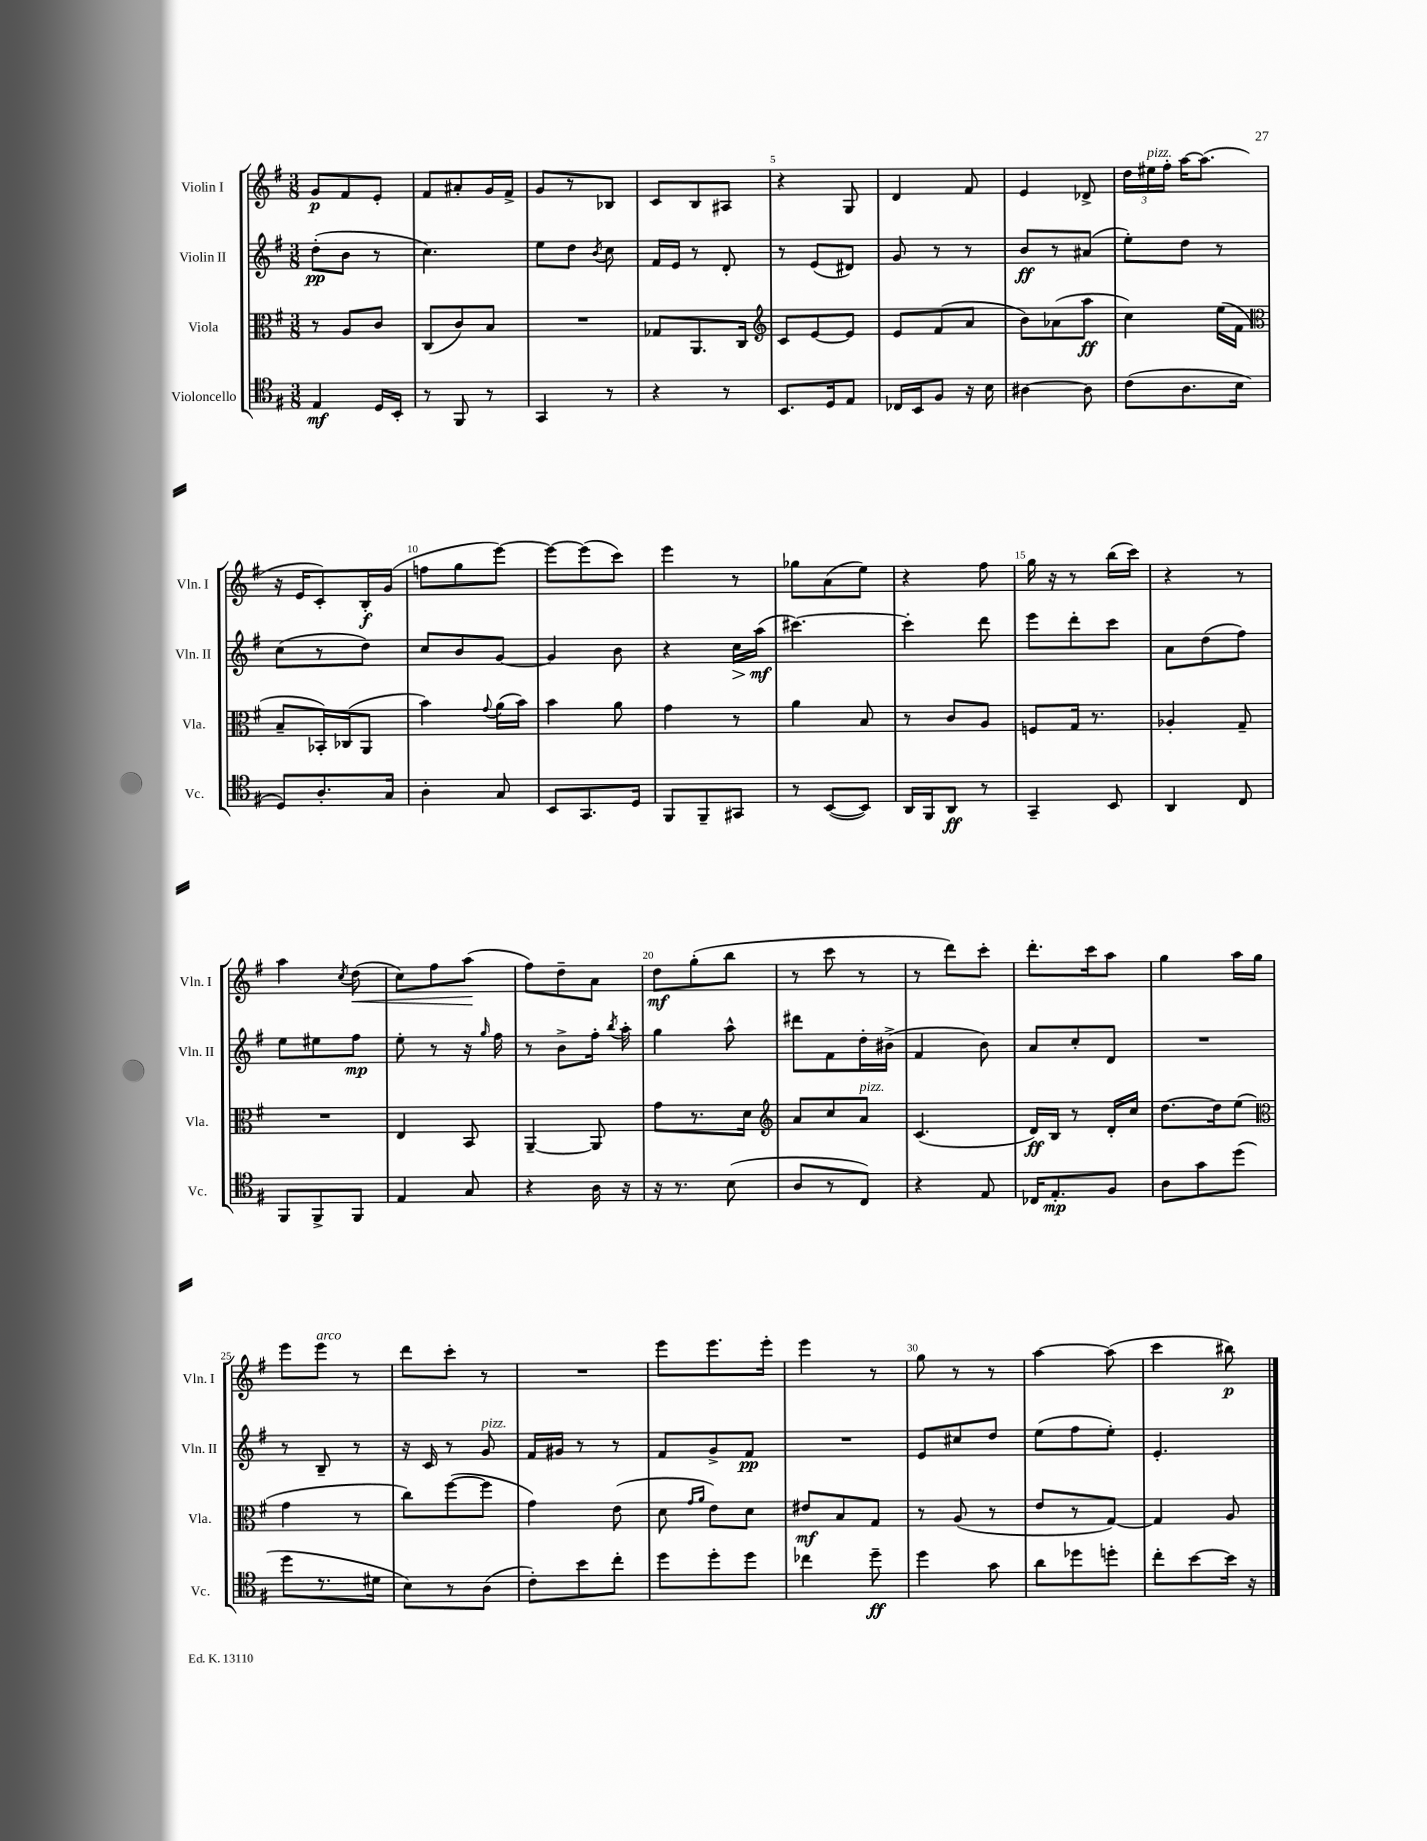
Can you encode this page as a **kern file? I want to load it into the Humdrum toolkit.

**kern	**kern	**kern	**kern
*staff4	*staff3	*staff2	*staff1
*clefC4	*clefC3	*clefG2	*clefG2
*k[f#]	*k[f#]	*k[f#]	*k[f#]
*M3/8	*M3/8	*M3/8	*M3/8
4E	8r	(8dd'	8g
.	8A	8b	8f#
16D	8c	8r	8e'
16BB'	.	.	.
=	=	=	=
8r	(8C	4.cc)	8f#
8FF#	8c)	.	8a#'
8r	8B	.	16g
.	.	.	16f#^
=	=	=	=
4GG	4.r	8ee	8g
.	.	8dd	8r
.	.	8qb	.
8r	.	8cc	8B-
=	=	=	=
4r	8G-	16f#	8c
.	.	16e	.
.	8.AA	8r	8B
8r	.	8d'	8A#
.	16C	.	.
=	=	=	=
*	*clefG2	*	*
8.BB	8c	8r	4r
.	[8e	(8e	.
16D	.	.	.
8E	8e]	8d#)	8G
=	=	=	=
16C-	8e	8g	4d
16BB	.	.	.
8F#	(8f#	8r	.
16r	8a	8r	8f#
16B	.	.	.
=	=	=	=
[4A#	8b)	8b	4e
.	(8a-	8r	.
8A#]	8aa	(8a#	8d-^
=	=	=	=
(8c	4cc)	8ee')	24dd
.	.	.	24ee#
.	.	.	24ff#'
8.A	.	8dd	[16aa
.	.	.	(8.aa]
.	(16ee	8r	.
16B	16f#	.	.
=	=	=	=
*	*clefC3	*	*
8D)	8B~	(8cc	16r
.	.	.	16e
8.A'	16BB-')	8r	8c')
.	(16C-	.	.
.	8AA	8dd)	16B'
16G	.	.	(16g
=	=	=	=
4A'	4b)	8cc	8ff
.	.	8b	8gg
.	8qqg	.	.
8G	(16a	[8g	[8eee)
.	16b)	.	.
=	=	=	=
8BB	4b	4g]	8eee_
8.GG	.	.	(8eee]
.	8a	8b	8ccc)
16D	.	.	.
=	=	=	=
8FF#	4g	4r	4eee
8FF#~	.	.	.
8GG#	8r	16cc	8r
.	.	(16aa	.
=	=	=	=
8r	4a	[4.ccc#)	8gg-
([8BB	.	.	(8a
8BB])	8B	.	8ee)
=	=	=	=
16AA	8r	4ccc#']	4r
16FF#	.	.	.
8AA	8c	.	.
8r	8A	8ddd	8ff#
=	=	=	=
4GG~	8F	8eee	16gg
.	.	.	16r
.	16G	8ddd'	8r
.	8.r	.	.
8BB	.	8ccc	(16bb
.	.	.	16ccc)
=	=	=	=
4AA	4A-'	8a	4r
.	.	(8dd	.
8C	8G~	8ff#)	8r
=	=	=	=
8FF#	4.r	8ee	4aa
8FF#^	.	8ee#	.
.	.	.	8qcc
8FF#	.	8ff#	(8dd
=	=	=	=
4E	4E	8ee'	8cc)
.	.	8r	8ff#
8G	8BB	16r	(8aa
.	.	16qqgg	.
.	.	16ff#	.
=	=	=	=
4r	[4AA~	8r	8ff#)
.	.	8b^	8dd~
16A	8AA]	16ff#'	8a
.	.	8qbb	.
16r	.	16aa'	.
=	=	=	=
16r	8g	4gg	8dd
8.r	.	.	.
.	8.r	.	(8gg'
(8B	.	8aa^^	8bb
.	16d	.	.
=	=	=	=
*	*clefG2	*	*
8A	8a	8ddd#	8r
8r	8cc	8f#	8ccc
8C)	8a	16dd'	8r
.	.	(16b#^	.
=	=	=	=
4r	(4.c	4f#	8r
.	.	.	8ddd)
8E	.	8b)	8ccc'
=	=	=	=
16C-	16d)	8a	8.ddd'
8.E'	16B	.	.
.	8r	8cc'	.
.	.	.	16ccc
8F#	16d'	8d	8aa
.	16cc	.	.
=	=	=	=
8A	[8.dd	4.r	4gg
8g	.	.	.
.	16dd]	.	.
(8dd	(8ee	.	16aa
.	.	.	16gg
=	=	=	=
*	*clefC3	*	*
8dd	4g	8r	8eee
8.r	.	8B~	8eee
.	8r	8r	8r
16d#	.	.	.
=	=	=	=
8B)	8cc)	16r	8ddd
.	.	16c	.
8r	([8ff#	8r	8ccc'
(8A	8ff#]	8g	8r
=	=	=	=
8c')	4g)	16f#	4.r
.	.	16g#	.
8b	.	8r	.
8cc'	(8e	8r	.
=	=	=	=
8dd	8d	8f#	8eee
.	16qqg	.	.
.	16qqa	.	.
8dd'	8e)	8g^	8.eee
8dd	8d	8f#	.
.	.	.	16eee'
=	=	=	=
4cc-	8e#	4.r	4eee
.	8B	.	.
8dd~	8G	.	8r
=	=	=	=
4dd	8r	8e	8gg
.	(8A	8cc#	8r
8g	8r	8dd	8r
=	=	=	=
8a	8e	(8ee	[4aa
8dd-	8r	8ff#	.
8dd'	[8G)	8ee')	(8aa]
=	=	=	=
8cc'	4G]	4.e'	4ccc
[8b	.	.	.
16b]	8A	.	8bb#)
16r	.	.	.
==	==	==	==
*-	*-	*-	*-
